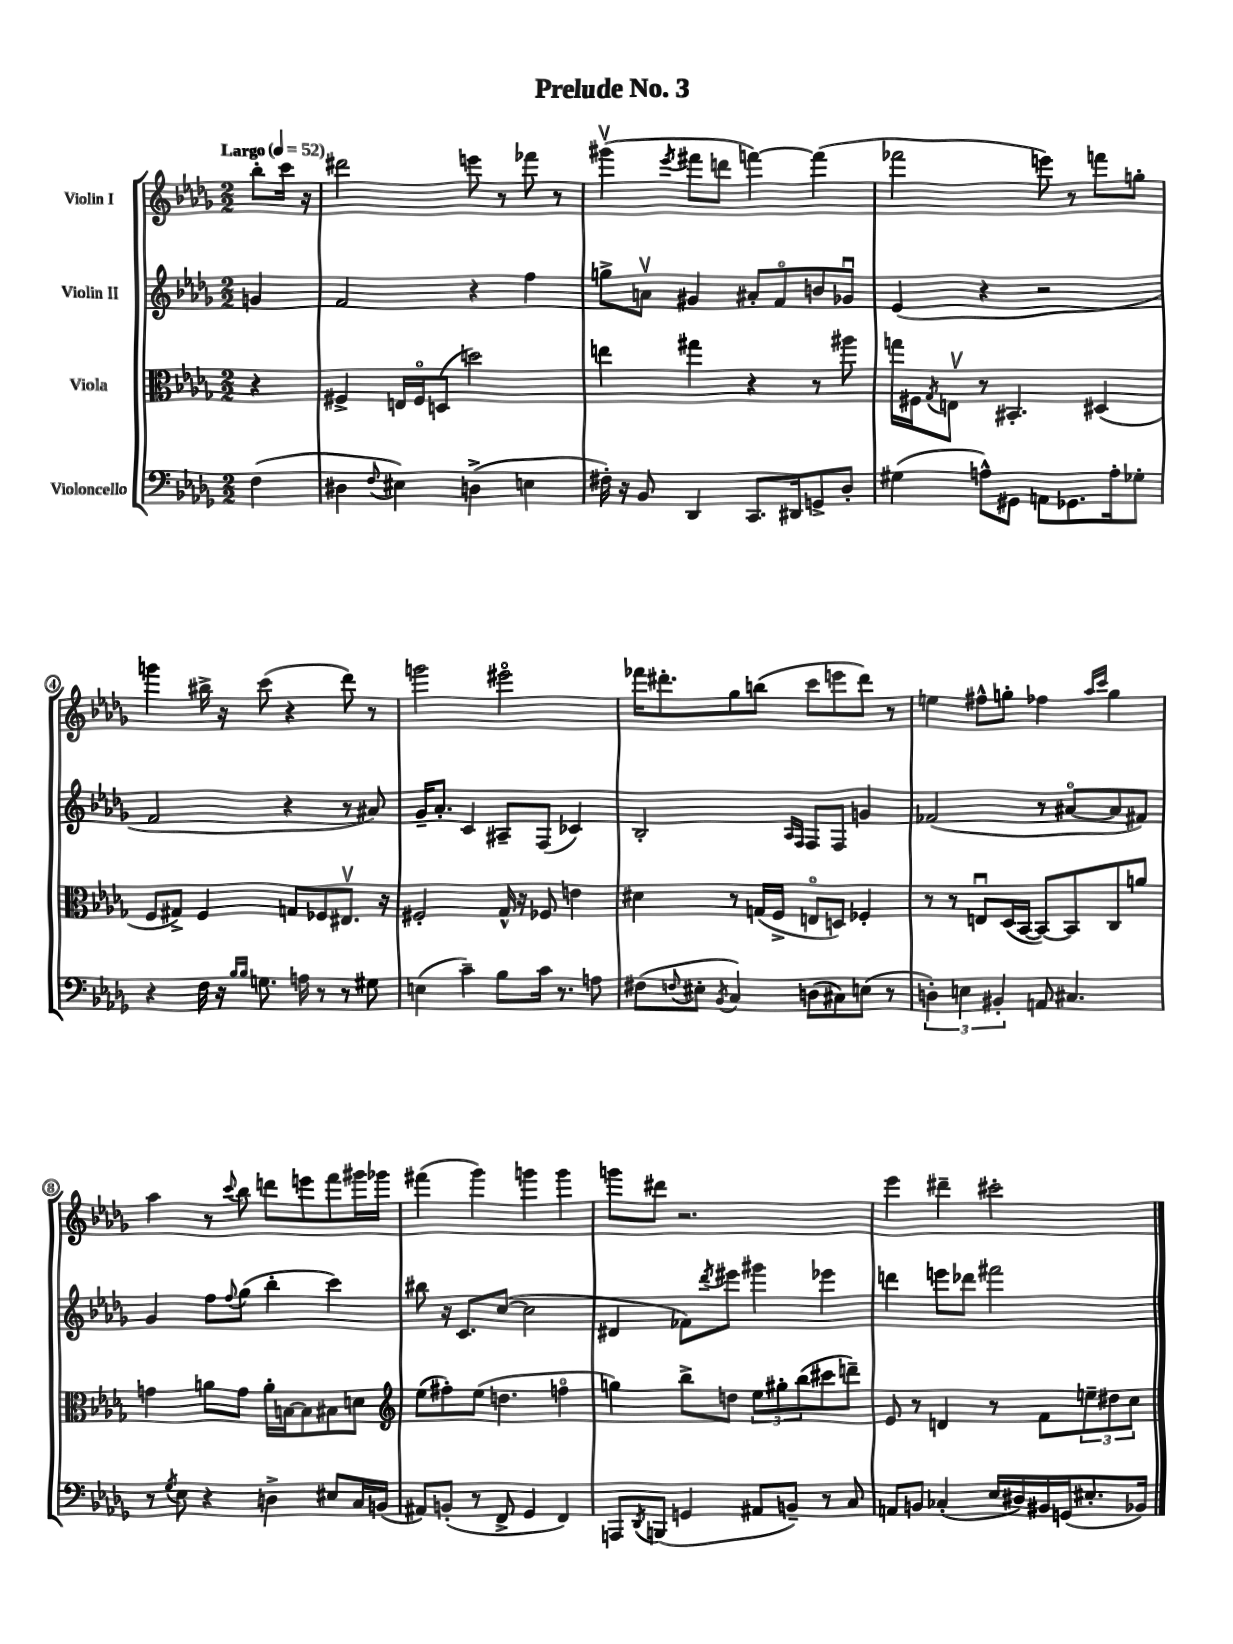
\header { title = "Prelude No. 3" }
<<
\new StaffGroup <<
\new Staff = "s0" \with { instrumentName = "Violin I" } {
    \clef treble \key des \major \numericTimeSignature \time 2/2 \partial 4 \tempo "Largo" 4 = 52
    bes''8-. c'''16 r16 |
    dis'''2 e'''8 r8 fes'''8 r8 |
    gis'''4\upbow( \acciaccatura { ees'''8 } fis'''8 d'''8 f'''4~) f'''4( |
    fes'''2 e'''8) r8 f'''8 g''8-. |
    g'''4 bis''16-> r16 c'''8( r4 des'''8) r8 |
    g'''2 eis'''2\flageolet |
    fes'''16 dis'''8.-. ges''8 b''8( c'''8 e'''8 dis'''8) r8 |
    e''4 fis''8-^ g''8-. fes''4 \grace { aes''16 c'''16 } g''4 |
    aes''4 r8 \appoggiatura { c'''8 } bes''8 d'''8 e'''8 f'''8 gis'''16 ges'''16 |
    fis'''4( ges'''4) g'''4 g'''4 |
    g'''8 dis'''8 r2. |
    ees'''4 dis'''4-- cis'''2-. \bar "|." |
}
\new Staff = "s1" \with { instrumentName = "Violin II" } {
    \clef treble \key des \major \numericTimeSignature \time 2/2 \partial 4
    g'4 |
    f'2 r4 f''4 |
    g''8-> a'8\upbow gis'4 ais'8-. f'8\flageolet b'8 ges'8\downbow |
    ees'4( r4 r2 |
    f'2 r4 r8 ais'8) |
    ges'16-- aes'8.-. c'4 ais8-- f8( ces'4) |
    bes2-. \grace { aes16 f16 } f8 f8 g'4 |
    fes'2( r8 ais'8~\flageolet ais'8 fis'8) |
    ges'4 f''8 \appoggiatura { f''8 } ges''8( bes''4-. c'''4) |
    bis''8 r16 c'8. c''8~( c''2 |
    dis'4 fes'8) \acciaccatura { des'''8 } eis'''8 gis'''4 ees'''4 |
    d'''4 e'''8 des'''8 fis'''2 \bar "|." |
}
\new Staff = "s2" \with { instrumentName = "Viola" } {
    \clef alto \key des \major \numericTimeSignature \time 2/2 \partial 4
    r4 |
    fis4-> e16 fis16\flageolet d8( d''2) |
    e''4 gis''4 r4 r8 ais''8 |
    g''16 fis16 \acciaccatura { ges8 } e8\upbow r8 bis,4.-. dis4( |
    f8 gis8->) f4 g8 fes8 eis8.\upbow r16 |
    fis2-. ges16-^ r16 fes8 e'4 |
    dis'4 r8 g16( f16-> e8\flageolet d8) fes4-. |
    r8 r8 e8\downbow des16( bes,16~ bes,8~) bes,8 c8 a'8 |
    g'4 a'8 g'8 a'16-. b16~ b8 bis8 d'8 |
    \clef treble ees''8( fis''8-.) ees''8( d''4. f''4\flageolet |
    g''4) bes''8-> d''8 \tuplet 3/2 { ees''8 gis''8-. bes''8( } cis'''8 d'''8--) |
    ees'8 r8 d'4 r8 f'8 \tuplet 3/2 { e''8-- dis''8 c''8 } \bar "|." |
}
\new Staff = "s3" \with { instrumentName = "Violoncello" } {
    \clef bass \key des \major \numericTimeSignature \time 2/2 \partial 4
    f4( |
    dis4 \appoggiatura { f8 } eis4) d4->( e4 |
    fis16-.) r16 bes,8 des,4 c,8. dis,16 g,8-> des8-. |
    gis4( a8-^) gis,8 a,8 ges,8. a16-. ges8-. |
    r4 f16 r16 \grace { bes16 bes16 } g8. a16 r8 r8 gis8 |
    e4( c'4--) bes8 c'16 r8. a8 |
    fis8( \appoggiatura { f8 } eis8-. \acciaccatura { bes,8 } c4) d8( cis8) e8( r8 |
    \tuplet 3/2 { d4-.) e4 bis,4-. } a,8 cis4. |
    r8 \acciaccatura { ges8 } ees8 r4 d4-> eis8 c16 b,16( |
    ais,8) b,8-.( r8 f,8-> ges,4 f,4) |
    a,,8 \acciaccatura { des,8 } b,,8( g,4 ais,8 b,8--) r8 c8 |
    a,8 b,8 ces4-.( ees16 dis16) bis,16 g,16( eis8.-. bes,16) \bar "|." |
}
>>
>>
\layout { \context { \Score \override BarNumber.stencil = #(make-stencil-circler 0.1 0.3 ly:text-interface::print) } }
